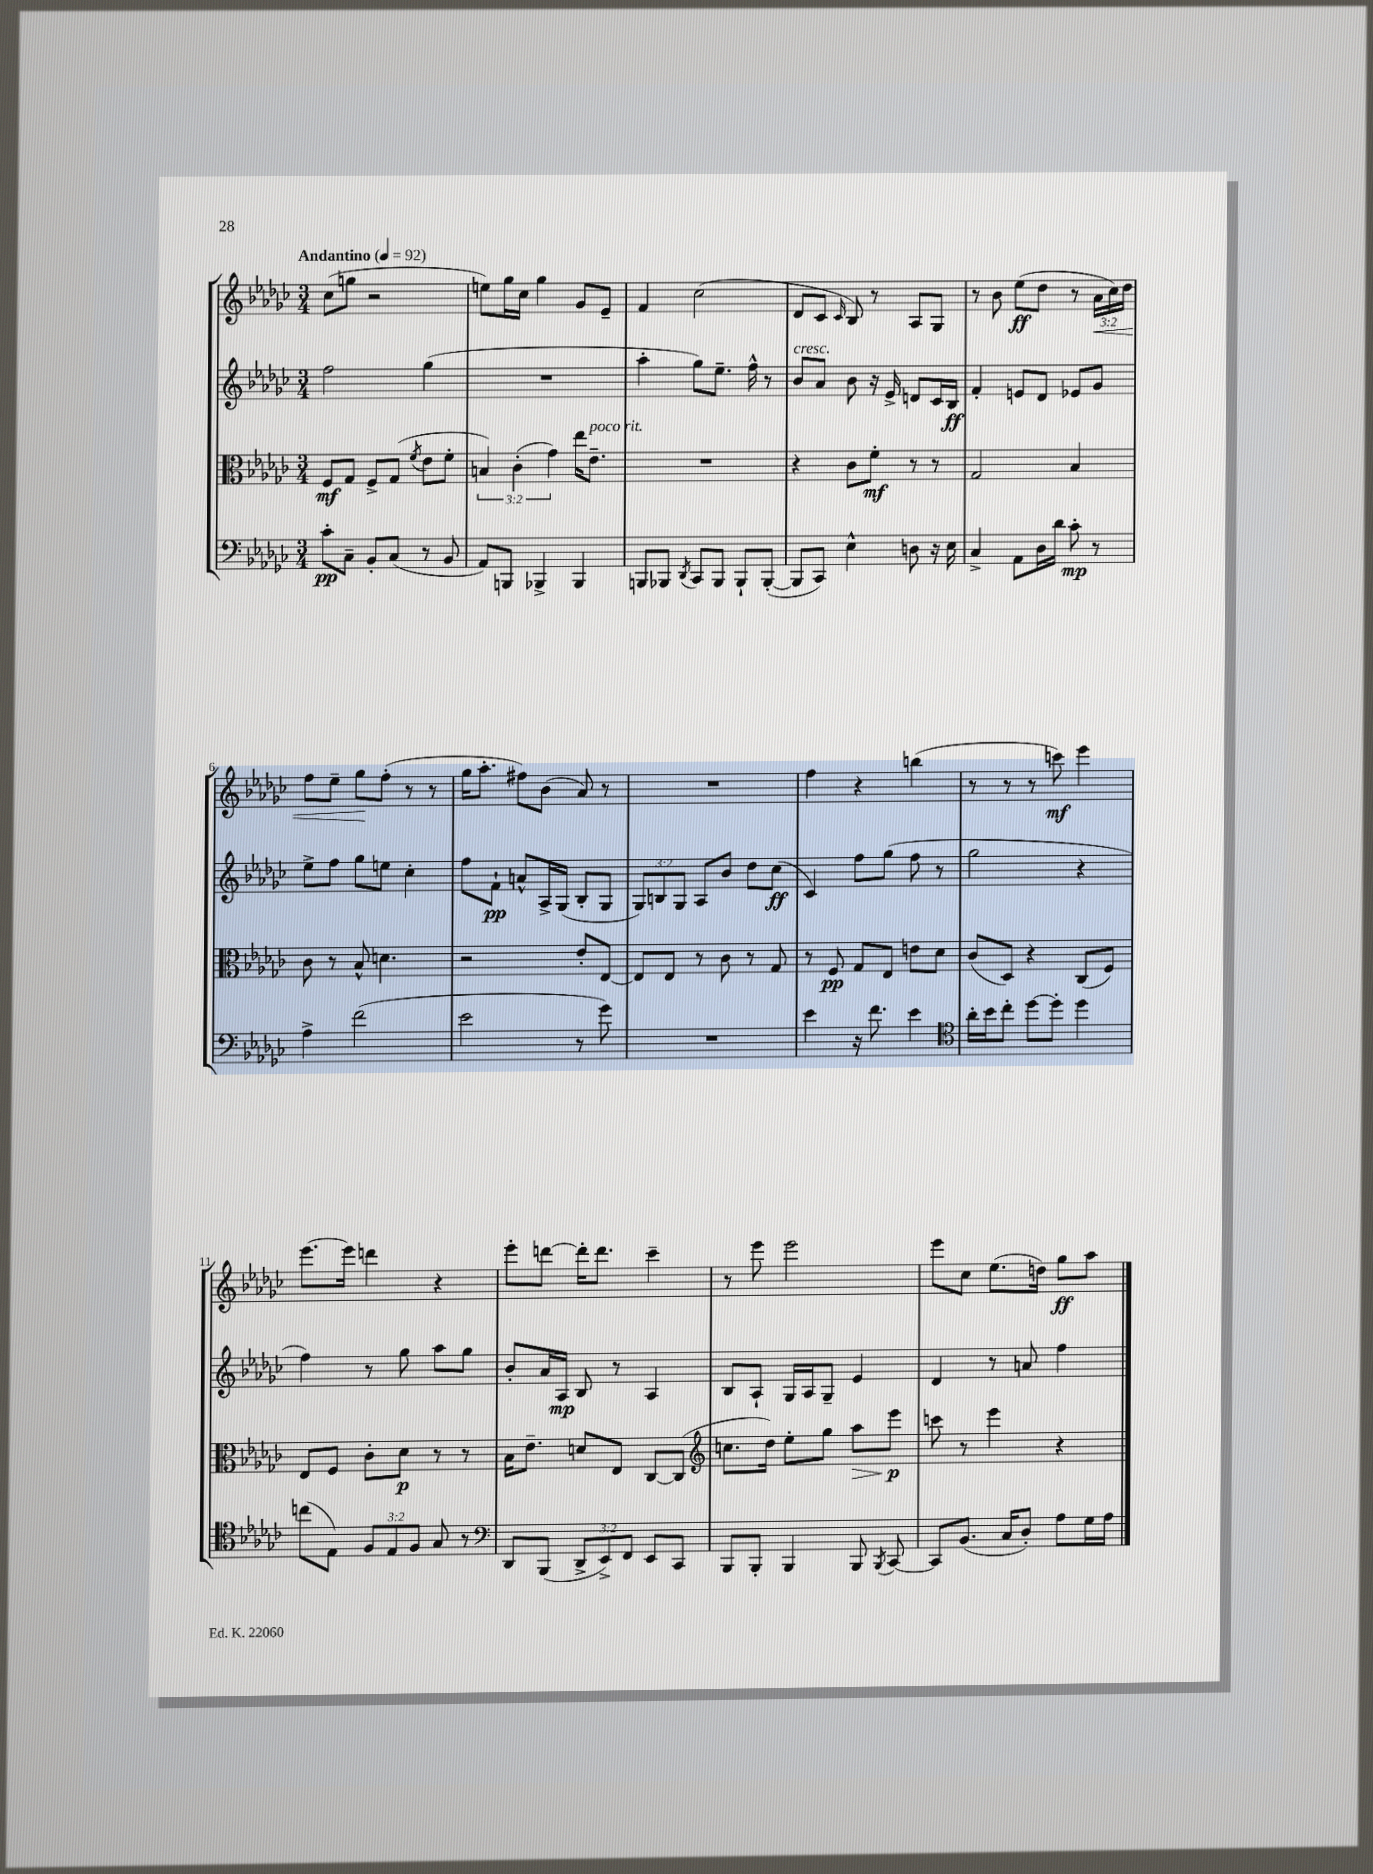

**kern	**dynam	**kern	**dynam	**kern	**dynam	**kern	**dynam
*part4	*part4	*part3	*part3	*part2	*part2	*part1	*part1
*staff4	*staff4	*staff3	*staff3	*staff2	*staff2	*staff1	*staff1
*clefF4	*	*clefC3	*	*clefG2	*	*clefG2	*
*k[b-e-a-d-g-c-]	*	*k[b-e-a-d-g-c-]	*	*k[b-e-a-d-g-c-]	*	*k[b-e-a-d-g-c-]	*
*M3/4	*	*M3/4	*	*M3/4	*	*M3/4	*
*MM92	*	*MM92	*	*MM92	*	*MM92	*
=1	=1	=1	=1	=1	=1	=1	=1
!	!	!	!	!	!	!LO:TX:a:B:t=Andantino	!
8c-'\L	pp	8F/L	mf	2ff\	.	(8cc-\L	.
8C-~\J	.	8G-/J	.	.	.	8ggn\J	.
8BB-'/L	.	8F^/L	.	.	.	2r	.
(8C-/J	.	(8G-/J	.	.	.	.	.
.	.	8qf/	.	.	.	.	.
8r	.	8e-\L	.	(4gg-\	.	.	.
8BB-/	.	8f'\J	.	.	.	.	.
=2	=2	=2	=2	=2	=2	=2	=2
8AA-/L)	.	6Bn/)	.	2.r	.	8een\L)	.
8BBBn/J	.	.	.	.	.	16gg-\L	.
.	.	(6c-'\	.	.	.	.	.
.	.	.	.	.	.	16cc-\JJ	.
4BBB-X^/	.	.	.	.	.	4gg-\	.
.	.	6g-\)	.	.	.	.	.
4BBB-/	.	16ee-\KL	.	.	.	8g-/L	.
!	!	!LO:TX:a:i:t=poco rit.	!	!	!	!	!
.	.	8.e-~\J	.	.	.	.	.
.	.	.	.	.	.	8e-~/J	.
=3	=3	=3	=3	=3	=3	=3	=3
8BBBn/L	.	2.r	.	4aa-'\	.	4f/	.
8BBB-X/J	.	.	.	.	.	.	.
8qDD-/	.	.	.	.	.	.	.
8CC-/L	.	.	.	8gg-\L)	.	(2cc-\	.
8BBB-/J	.	.	.	8.ee-~\J	.	.	.
8BBB-`/L	.	.	.	.	.	.	.
.	.	.	.	16ff^^\	.	.	.
([8BBB-'/J	.	.	.	8r	.	.	.
=4	=4	=4	=4	=4	=4	=4	=4
!	!	!	!	!LO:TX:a:i:t=cresc.	!	!	!
8BBB-/L]	.	4r	.	8b-/L	.	8d-/L	.
8CC-/J)	.	.	.	8a-/J	.	8c-/J	.
.	.	.	.	.	.	16qqc-/	.
4E-^^\	.	8c-\L	.	8b-\	.	8B-/)	.
.	.	8f'\J	mf	16r	.	8r	.
.	.	.	.	16e-^/	.	.	.
8Dn\	.	8r	.	8dn/L	.	8A-/L	.
16r	.	8r	.	16c-/L	.	8G-/J	.
16E-\	.	.	.	16B-/JJ	ff	.	.
=5	=5	=5	=5	=5	=5	=5	=5
4C-^/	.	2G-/	.	4f'/	.	8r	.
.	.	.	.	.	.	8b-\	.
8AA-\L	.	.	.	8en/L	.	(8ee-\L	ff
16D-\L	.	.	.	8d-/J	.	8dd-\J	.
16d-\JJ	.	.	.	.	.	.	.
8c-'\	mp	4B-/	.	8e-X/L	.	8r	.
!	!	!	!	!	!	!	!LO:HP:b
8r	.	.	.	8g-/J	.	24a-\LL	<
.	.	.	.	.	.	24cc-\)	.
.	.	.	.	.	.	24dd-\JJ	.
!!LO:LB:g=z
=6	=6	=6	=6	=6	=6	=6	=6
4A-^\	.	8c-\	.	8ee-^\L	.	8ff\L	.
.	.	8r	.	8ff\J	.	8ee-~\J	.
(2f\	.	8B-^^/	.	8gg-\L	.	8gg-\L	.
.	.	4.dn\	.	8een\J	.	(8ff'\J	[
.	.	.	.	4cc-'\	.	8r	.
.	.	.	.	.	.	8r	.
=7	=7	=7	=7	=7	=7	=7	=7
2e-\	.	2r	.	8ff\L	.	16gg-\KL	.
.	.	.	.	.	.	8.aa-'\J	.
.	.	.	.	8f`\J	pp	.	.
.	.	.	.	8an^^/L	.	8ff#X\L)	.
.	.	.	.	16A-^/L	.	(8b-\J	.
.	.	.	.	(16G-/JJ	.	.	.
8r	.	8e-'/L	.	8B-'/L	.	8a-/)	.
8g-\)	.	[8E-/J	.	8G-/J	.	8r	.
=8	=8	=8	=8	=8	=8	=8	=8
2.r	.	8E-/L]	.	12G-/L)	.	2.r	.
.	.	.	.	12Bn/	.	.	.
.	.	8E-/J	.	.	.	.	.
.	.	.	.	12G-/J	.	.	.
.	.	8r	.	8A-/L	.	.	.
.	.	8c-\	.	8b-/J	.	.	.
.	.	8r	.	8dd-\L	.	.	.
.	.	8G-/	.	(8cc-\J	ff	.	.
=9	=9	=9	=9	=9	=9	=9	=9
4e-\	.	8r	.	4c-/)	.	4ff\	.
.	.	8F/	pp	.	.	.	.
16r	.	8G-/L	.	8ff\L	.	4r	.
8.f\	.	.	.	.	.	.	.
.	.	8E-/J	.	(8gg-\J	.	.	.
4e-\	.	8en\L	.	8ff\	.	(4bbn\	.
.	.	8d-\J	.	8r	.	.	.
=10	=10	=10	=10	=10	=10	=10	=10
*clefC4	*	*	*	*	*	*	*
16a-'\LL	.	(8c-/L	.	2gg-\	.	8r	.
16b-\J	.	.	.	.	.	.	.
8cc-'\J	.	8D-/J)	.	.	.	8r	.
[8dd-\L	.	4r	.	.	.	8r	.
8dd-'\J]	.	.	.	.	.	8cccn\)	mf
4dd-\	.	(8C-/L	.	4r	.	4eee-\	.
.	.	8F/J)	.	.	.	.	.
!!LO:LB:g=z
=11	=11	=11	=11	=11	=11	=11	=11
(8ccn\L	.	8E-/L	.	4ff\)	.	[8.eee-\L	.
8E-\J)	.	8F/J	.	.	.	.	.
.	.	.	.	.	.	16eee-\Jk]	.
12F/L	.	8c-'\L	.	8r	.	4dddn\	.
12E-/	.	.	.	.	.	.	.
.	.	8d-\J	p	8gg-\	.	.	.
12F/J	.	.	.	.	.	.	.
8G-/	.	8r	.	8aa-\L	.	4r	.
8r	.	8r	.	8gg-\J	.	.	.
=12	=12	=12	=12	=12	=12	=12	=12
*clefF4	*	*	*	*	*	*	*
8DD-/L	.	16B-\KL	.	8b-'/L	.	8eee-'\L	.
.	.	8.e-~\J	.	.	.	.	.
(8BBB-/J	.	.	.	16a-/L	.	[8dddn\J	.
.	.	.	.	16A-/JJ	mp	.	.
12DD-^/L	.	8dn/L	.	8B-/	.	16ddd'\KL]	.
.	.	.	.	.	.	8.ddd\J	.
12EE-^/)	.	.	.	.	.	.	.
.	.	8E-/J	.	8r	.	.	.
12FF/J	.	.	.	.	.	.	.
8EE-/L	.	[8C-/L	.	4A-/	.	4ccc-~\	.
8CC-/J	.	(8C-/J]	.	.	.	.	.
=13	=13	=13	=13	=13	=13	=13	=13
*	*	*clefG2	*	*	*	*	*
8BBB-/L	.	8.ccn\L	.	8B-/L	.	8r	.
8BBB-'/J	.	.	.	8A-`/J	.	8eee-\	.
.	.	16dd-\Jk)	.	.	.	.	.
4BBB-/	.	8ee-'\L	.	16G-/LL	.	2eee-\	.
.	.	.	.	16A-/J	.	.	.
.	.	8gg-\J	.	8G-~/J	.	.	.
!	!	!	!LO:HP:b	!	!	!	!
8BBB-/	.	8aa-\L	>	4e-/	.	.	.
8qBBB-/	.	.	.	.	.	.	.
[8CC-/	.	8eee-\J	p	.	.	.	.
.	.	.	]	.	.	.	.
=14	=14	=14	=14	=14	=14	=14	=14
8CC-/L]	.	8cccn\	.	4d-/	.	8eee-\L	.
(8.BB-/J	.	8r	.	.	.	8cc-\J	.
.	.	4eee-\	.	8r	.	(8.ee-\L	.
16C-/KL	.	.	.	.	.	.	.
8D-'/J)	.	.	.	8an/	.	.	.
.	.	.	.	.	.	16ddn\Jk)	.
8A-\L	.	4r	.	4ff\	.	8gg-\L	ff
16G-\L	.	.	.	.	.	8aa-\J	.
16A-\JJ	.	.	.	.	.	.	.
==	==	==	==	==	==	==	==
*-	*-	*-	*-	*-	*-	*-	*-
